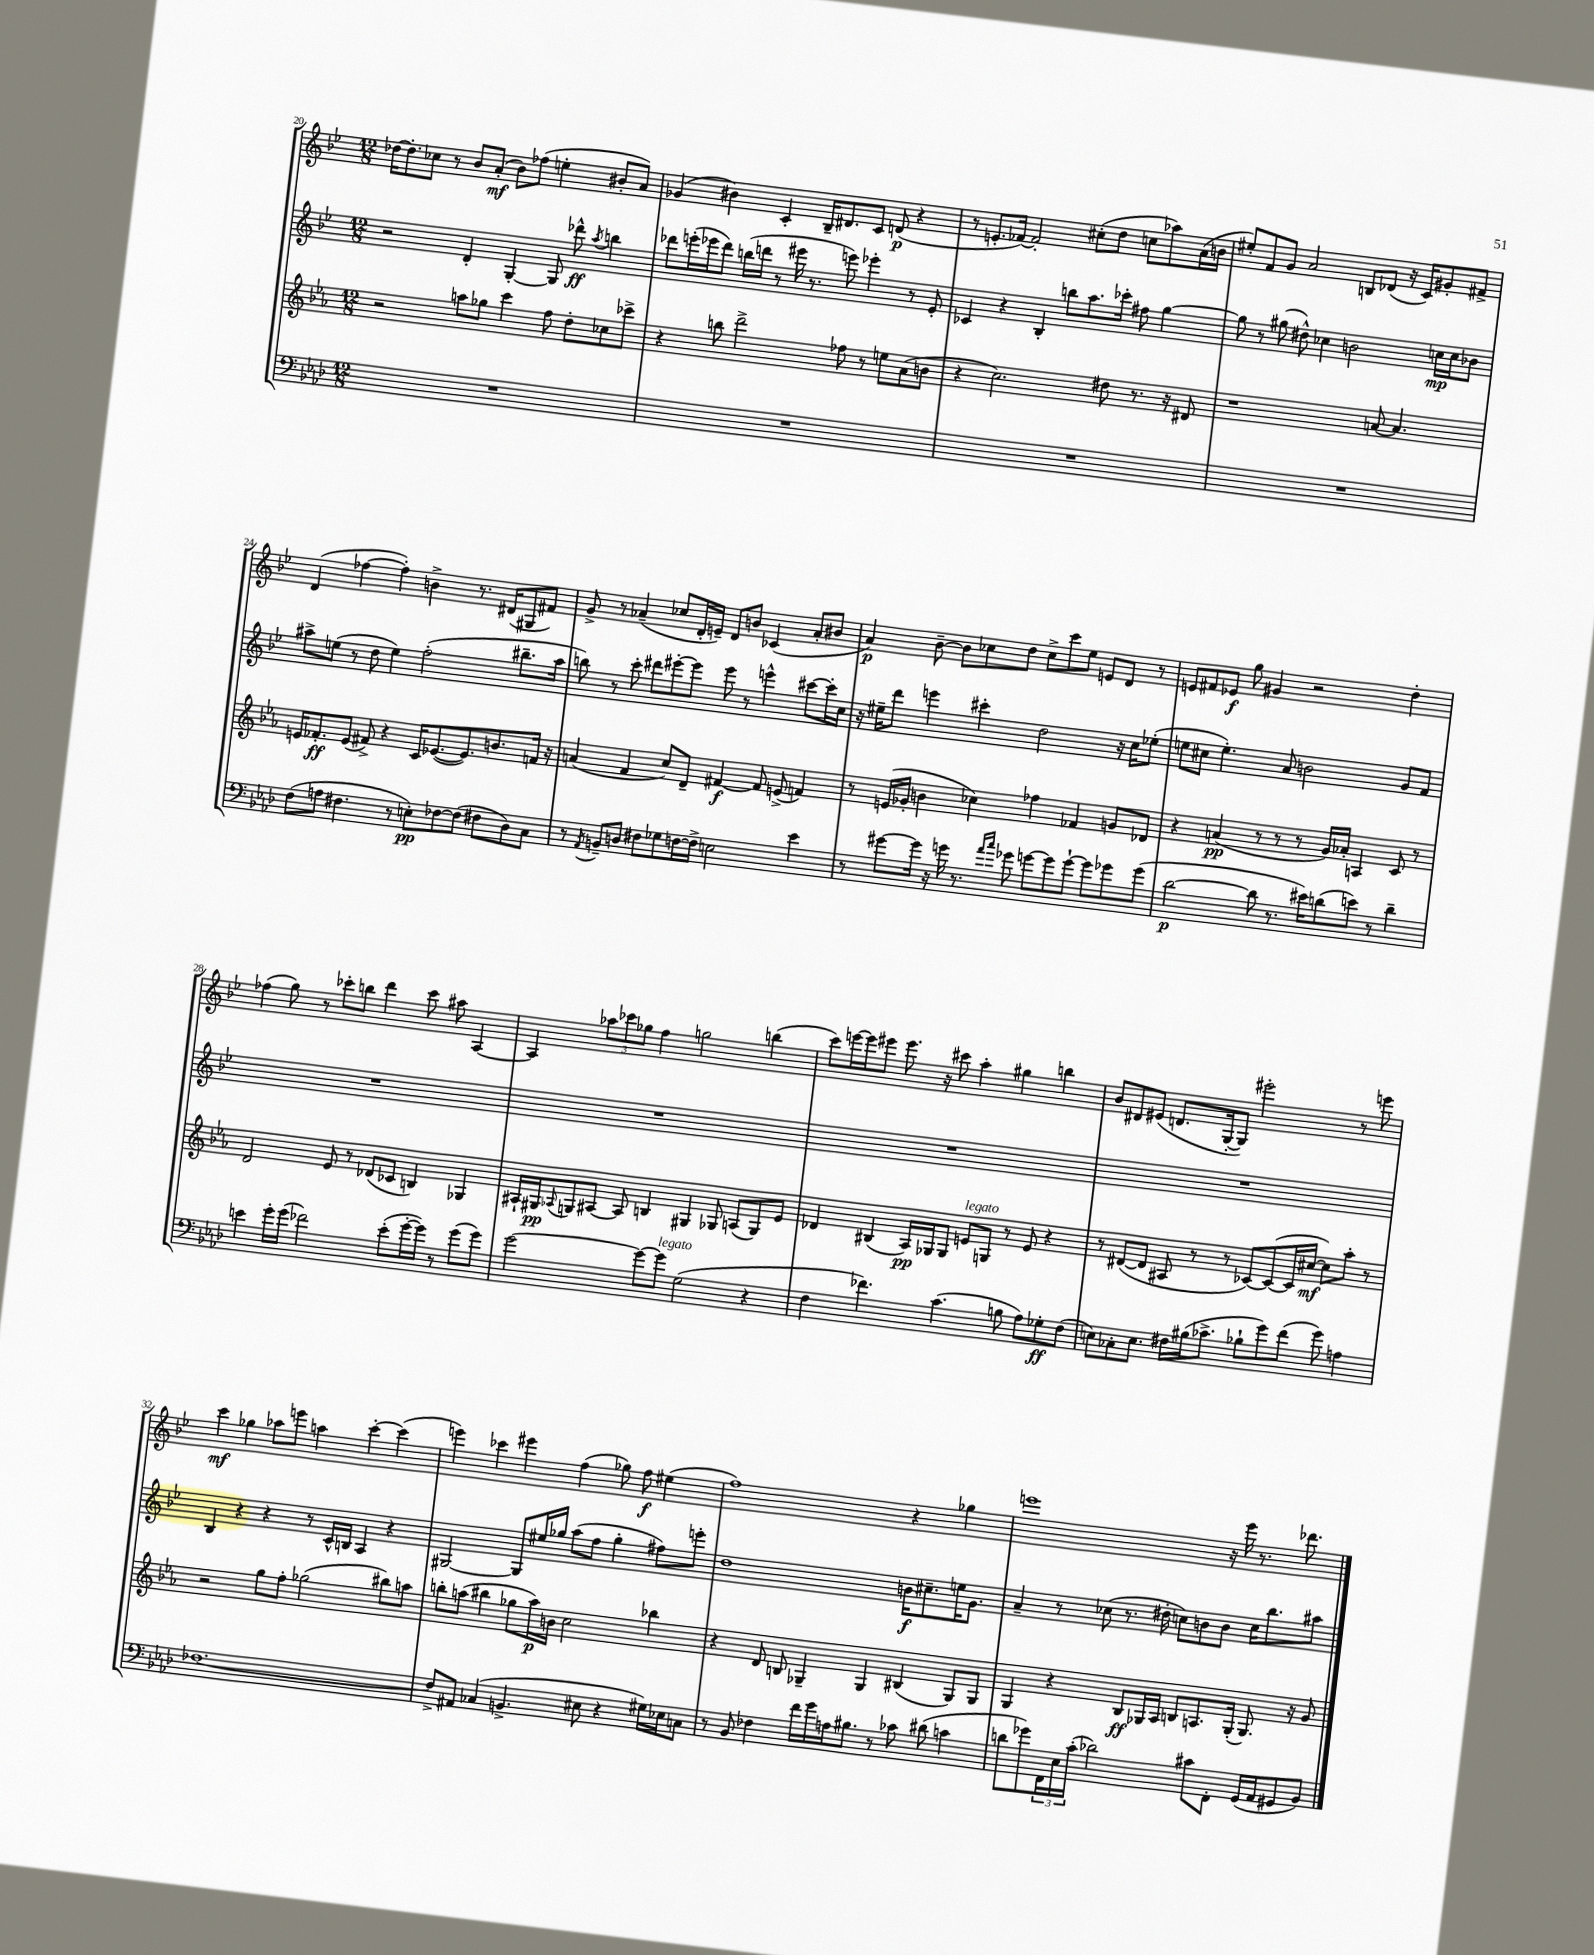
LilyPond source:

<<
\new StaffGroup <<
\new Staff = "s0" {
    \clef treble \key bes \major \numericTimeSignature \time 12/8
    des''16~ des''8.-. ces''8 r8 bes'8 a'8-.\mf( bes'8) fes''8( e''4-. bis'8-. a'8) |
    ges'4( bis'4) c'4-. bes16-- dis'8. c'8 d'8\p( r4 |
    r8 e'8.-. fes'16~) fes'2-. cis''8-.( d''8 c''8 aes''8) a'16( b'16 |
    eis''8-.) f'8 g'8 a'2 b8 des'8( r16 c'16) gis'8-. fis'8-> |
    d'4( fes''4~ fes''4-.) b'4-> r8. dis'16( gis8 fis'8) |
    g'8-> r8 aes'4--( ces''8 d'16-. e'16--) d'8 b'8 ces'4( aes'8-. bis'8 |
    a'4\p) bes'8~-- bes'8 ces''8 d''8 ces''8-> c'''8 ees''8 e'8 d'8 r8 |
    e'8 fis'8 ees'8\f g''8 gis'4 r2 d''4-. |
    fes''4( g''8) r8 ces'''8-. b''8 d'''4 ces'''8 ais''8 a4~ |
    a4 \tuplet 3/2 { aes''8 ces'''8 ges''8 } f''4 g''2 b''4( |
    c'''8) e'''16~ e'''16 eis'''8 eis'''8. r16 cis'''8 a''4-. gis''4 b''4 |
    bes'8 dis'8 eis'8( d'8. g16~-. g8) eis'''2-. r8 e'''8 |
    c'''4\mf ges''4 aes''8 e'''8 a''4 c'''4~-. c'''4( |
    e'''4) ces'''4 eis'''4 f''4( ges''8) f''8\f eis''4( |
    f''1) r4 ges''4 |
    e'''1 r16 e'''16 r8. des'''8. \bar "|." |
}
\new Staff = "s1" {
    \clef treble \key bes \major \numericTimeSignature \time 12/8
    r2 d'4-. g4~-. g8 des'''8-^\ff \acciaccatura { a''8 } b''4 |
    des'''8 e'''16-.( ees'''16 des'''8) b''16( d'''16 r8 eis'''16 r8. e'''8) ees'''4-. r8 ees'8-. |
    ces'4 r4 bes4-. b''8 a''8. ces'''16-. fis''8 g''4~ |
    g''8 r8 gis''8( dis''8-^) ces''4 b'2 c''16\mp c''16 bes'8 |
    ais''8-> e''8( r8 d''8 e''4) f''2-.( bis''8.-- ais''16 |
    b''8) r8 c'''8-. dis'''8 eis'''8~-. eis'''8 eis'''8 r8 e'''4-^ cis'''8~ cis'''16-. c''16 |
    r16 eis''16-- d'''8 e'''4 cis'''4-. d''2 r16 c''16 ees''8-.( |
    e''8 cis''8 e''4.-.) a'8 b'2 g'8 f'8 |
    R1. |
    R1. |
    R1. |
    R1. |
    bes4 r4 r4 r8 c'16-^ b16 a4 r4 |
    gis2~ gis8 eis''16 ges''16 a''8( f''8 ges''4-. fis''8) e'''8-. |
    d''1 b'16\f cis''8.-- e''16 g'8. |
    a'4-- r8 ces''8( r8. dis''16-. c''8) b'8 b'8 c''16 bes''8. ais''8 \bar "|." |
}
\new Staff = "s2" {
    \clef treble \key ees \major \numericTimeSignature \time 12/8
    r2 a''8 ges''8 c'''4 f''8 d''8-. ces''8 ces'''8-> |
    r4 b''8 d'''2-> fes''8 r8 e''8 aes'8( b'8 |
    r4 c''2.) dis''8 r8. r16 dis'8 |
    r1 a'8~ a'4. |
    e'16 fes'8.-.\ff e'8( fis'8->) r4 c'16 ees'8.~( ees'8.) b'8. f'16 r16 |
    a'4( f'4 c''8) d'8-- fis'4~\f fis'8 e'8->( f'4) |
    r8 e'16( ges'16-. b'4 ces''4) fes''4 fes'4 g'8 des'8 |
    r4 a'4\pp( r8 r8 r8 g'16) aes'16-. a4 c'8 r8 |
    d'2 ees'8 r8 des'8( ces'8 b4) ges4 |
    ais16-! gis16\pp \appoggiatura { aes8 } g8 ais8~ ais8 b4 gis4 ges8 a8( ges8) ees'8 |
    des'4 bis4( aes16\pp) ges16 ges8 e'8^\markup { \italic "legato" } g8 r8 e'8 r4 |
    r8 dis'8~( dis'8 ais8 r8 r8 ces'8~) ces'8~( ces'16 cis''16~\mf cis''8) aes''8-. r8 |
    r2 g''8 f''8-. ges''2( bis''8) a''8 |
    b''8-. a''8( bis''4 ges''8 a''16\p) b'16 c''2 bes''4 |
    r4 d'8 b8 ges4-- ges4 bis4( ges8) ges8 |
    g4 r4 bes8\ff ges16 aes16 b8 a8. ges16-.( ges8.) r16 g'8 \bar "|." |
}
\new Staff = "s3" {
    \clef bass \key aes \major \numericTimeSignature \time 12/8
    R1. |
    R1. |
    R1. |
    R1. |
    f8( a8 fis4. r8 e8-.\pp) fes8~ fes8( fis8 des8) c8 |
    r8 \acciaccatura { aes,8 } b,8-- d8 fis8 ges8 f16~ f16-> e2 ees'4 |
    r8 gis'8~ gis'16 r16 g'16 r8. \grace { aes'16 c''16 } ges'8 g'8~ g'8 g'8~-! g'8 ges'8 ges'8( |
    des'2~\p des'8 r8. eis'16) d'8( e'8) r8 d'4-- |
    e'4 g'16-. g'16( fes'2) e'8-.( g'16~-. g'16) r8 g'8( g'8) |
    g'2~ g'8~ g'8^\markup { \italic "legato" } g2( r4 |
    f4 fes'4.) c'4.( b8 aes8) ges8-.\ff f8( |
    e8) ces8-. e8. fis16 bis16( ces'8.-> bes8-! g'8) f'8( g'8) a4 |
    fes1.~ |
    fes8-> ais,8 ces4( b,4.-> eis8 r4 gis16) ees16 c8 |
    r8 bes,8 fes4 f'16 g'16 a16 bis8. r8 ces'8 dis'8( c'4 |
    d'8 ges'8) \tuplet 3/2 { f,16 ees16 c'16-.( } des'2) cis'8 f,8-. g,16( aes,16 gis,8 bes,8) \bar "|." |
}
>>
>>
\layout { \context { \Score currentBarNumber = #20 } }
